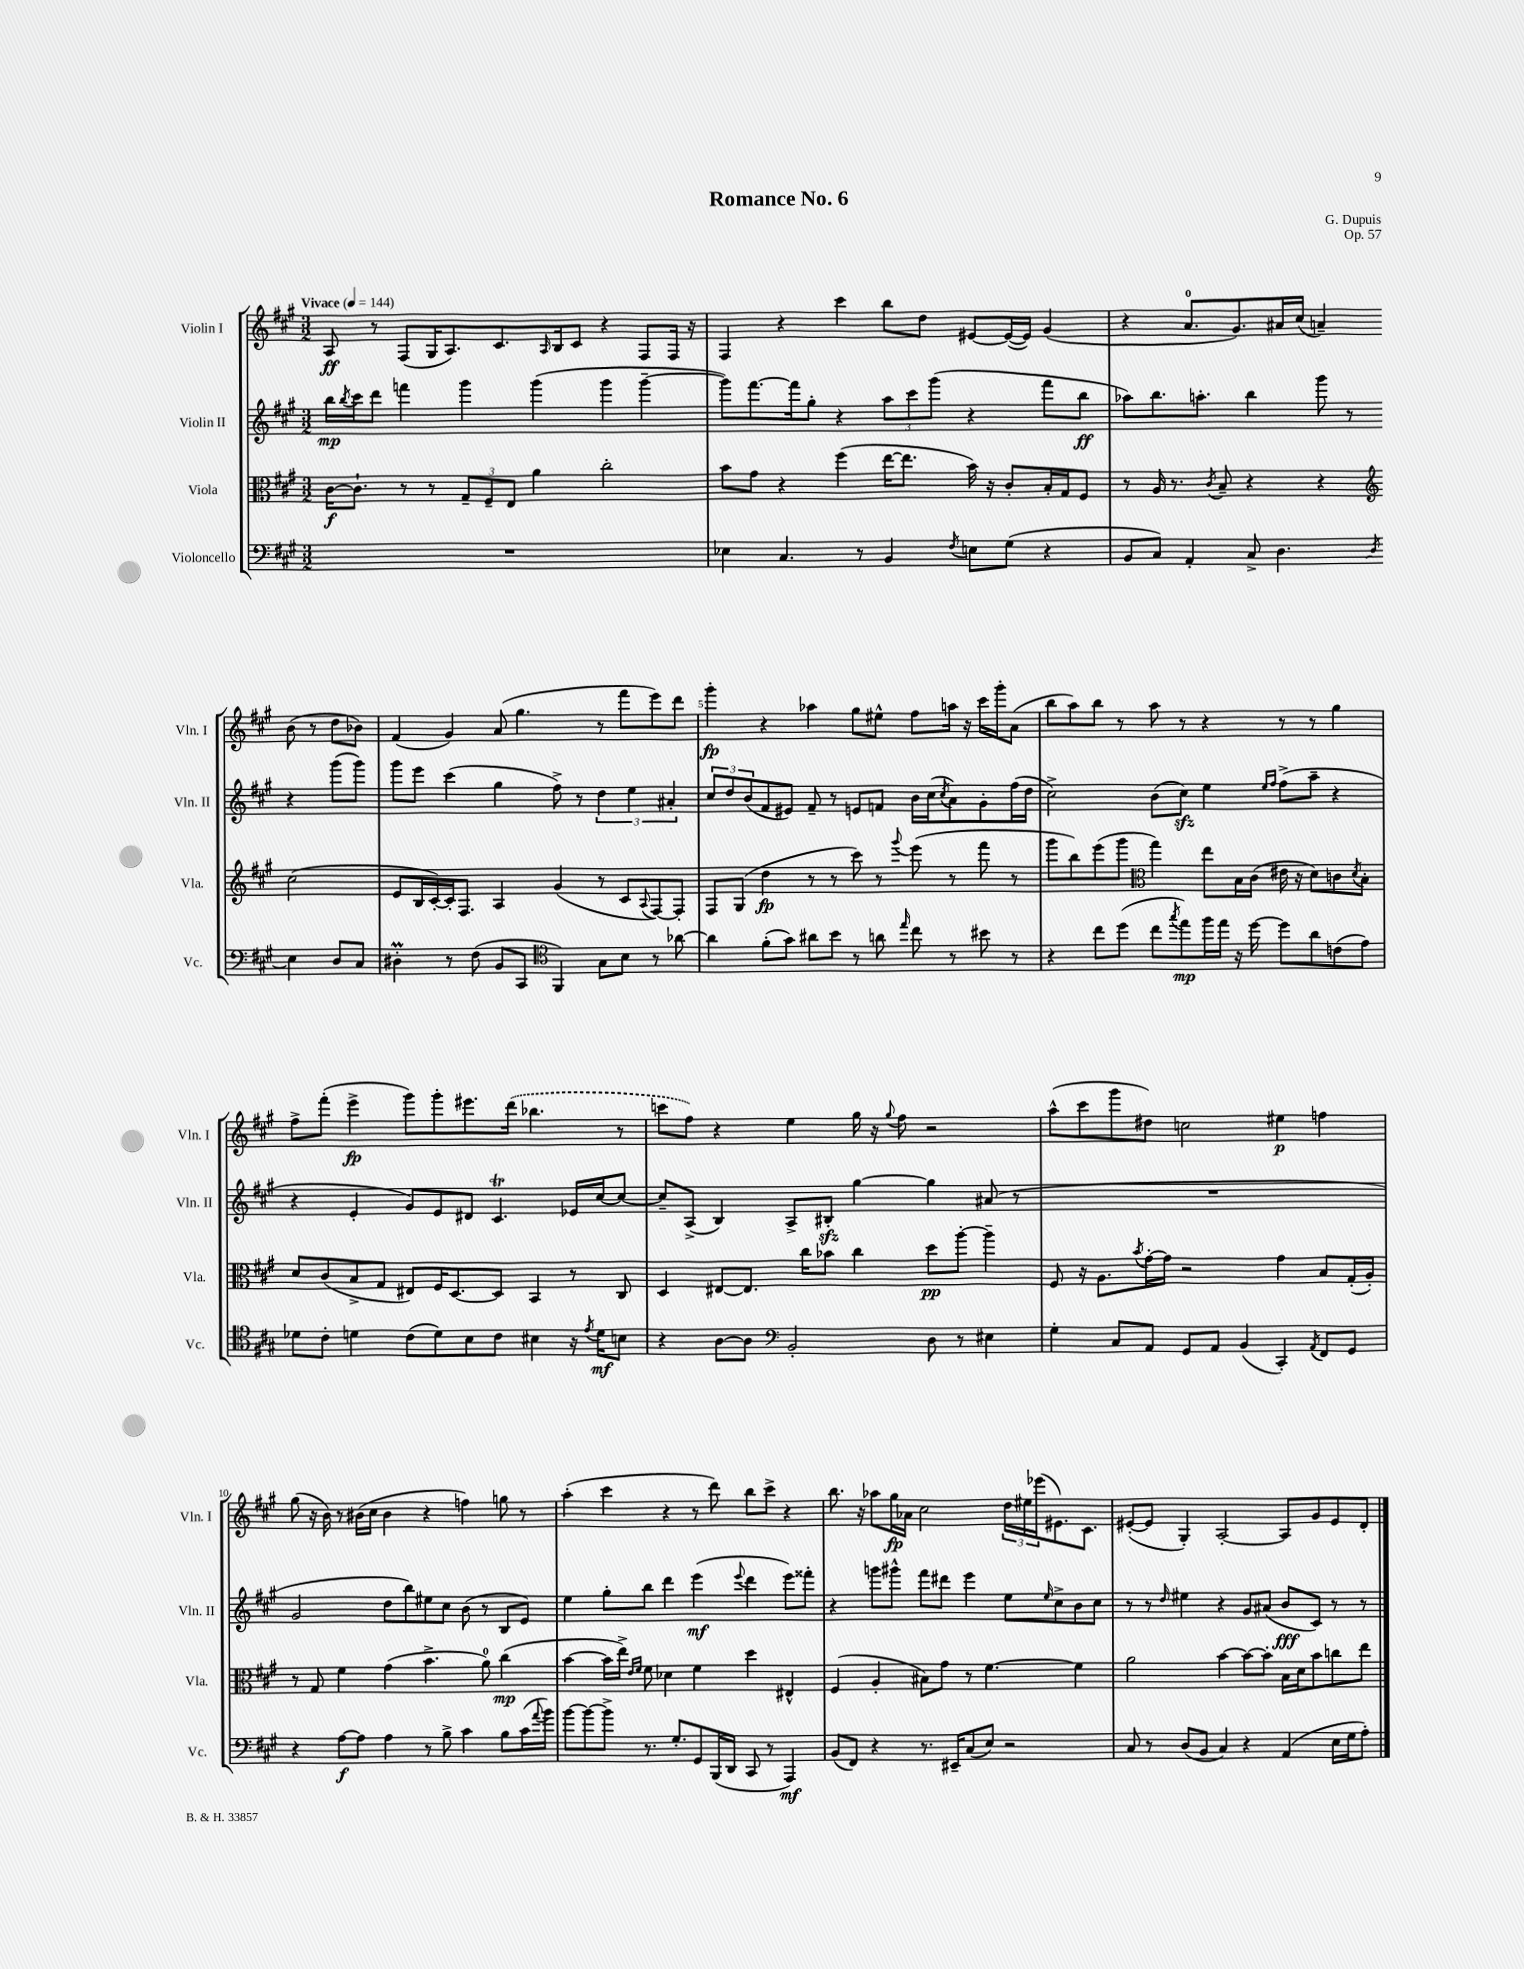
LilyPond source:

\header { title = "Romance No. 6" composer = "G. Dupuis" opus = "Op. 57" }
<<
\new StaffGroup <<
\new Staff = "s0" \with { instrumentName = "Violin I" shortInstrumentName = "Vln. I" } {
    \clef treble \key a \major \numericTimeSignature \time 3/2 \tempo "Vivace" 4 = 144
    a8\ff r8 fis8( gis16 a8.) cis'8. \grace { a16 } b16 cis'8 r4 fis8 fis16 r16 |
    fis4 r4 cis'''4 b''8 d''8 eis'8~ eis'16~( eis'16) gis'4( |
    r4 a'8.-0 gis'8.) ais'16 cis''16( a'4--) b'8( r8 d''8 bes'8) |
    fis'4( gis'4) a'8( gis''4. r8 fis'''8 e'''8) d'''8 |
    gis'''4-.\fp r4 aes''4 gis''8 eis''8-^ fis''8 a''16 r16 cis'''16 gis'''16-. a'8( |
    b''8 a''8) b''8 r8 a''8 r8 r4 r8 r8 gis''4 |
    fis''8-> fis'''8-.( e'''4->\fp gis'''8) gis'''8-. eis'''8. \once \slurDashed d'''16( bes''4. r8 |
    c'''8 fis''8) r4 e''4 gis''16 r16 \appoggiatura { gis''8 } fis''8 r2 |
    a''8-^( cis'''8 gis'''8 dis''8) c''2 eis''4\p f''4 |
    gis''8( r16 b'16) r8 bis'16( cis''16 bis'4 r4 f''4) g''8 r8 |
    a''4-.( cis'''4 r4 r8 d'''8) b''8 cis'''8-> r4 |
    b''8. r16 aes''8 gis''16\fp aes'16 cis''2 \tuplet 3/2 { d''16 eis''16 ees'''16( } eis'8.) cis'8. |
    eis'8~-.( eis'8 gis4-.) a2~-. a8 gis'8 eis'8 d'8-. \bar "|." |
}
\new Staff = "s1" \with { instrumentName = "Violin II" shortInstrumentName = "Vln. II" } {
    \clef treble \key a \major \numericTimeSignature \time 3/2
    b''16\mp \acciaccatura { b''8 } cis'''16 d'''8 f'''4 gis'''4 gis'''4( gis'''4 gis'''4~-- |
    gis'''8) fis'''8.~ fis'''16 gis''8-. r4 \tuplet 3/2 { a''8 cis'''8 gis'''8( } r4 fis'''8 b''8\ff |
    aes''8) b''8. a''8.-. b''4 gis'''8 r8 r4 gis'''8( gis'''8) |
    gis'''8 e'''8 cis'''4( gis''4 fis''8->) r8 \tuplet 3/2 { d''4 e''4 ais'4-. } |
    \tuplet 3/2 { cis''8 d''8 b'8( } fis'8 eis'8) fis'8-- r8 e'8 f'8 b'16 cis''16( \acciaccatura { cis''8 } a'8) gis'8-. fis''16( d''16 |
    cis''2->) b'8( cis''8\sfz) e''4 \grace { e''16 fis''16 } fis''8->( a''8-- r4 |
    r4 e'4-. gis'8) e'8 dis'8 cis'4.\trill ees'16 cis''16~ cis''8~ |
    cis''8-- a8->( b4) a8-> bis8-.\sfz gis''4~ gis''4 ais'8( r8 |
    R1. |
    gis'2 d''8 b''8) eis''8 cis''8 b'8( r8 b8 e'8) |
    e''4 gis''8-. b''8 d'''4 e'''4\mf( \appoggiatura { e'''8 } d'''4 e'''8) fisis'''8-. |
    r4 g'''8 gis'''8-^ fis'''8 dis'''8 e'''4 e''8 \grace { e''16 } cis''8-> b'8 cis''8 |
    r8 r8 \grace { d''16 } eis''4 r4 gis'8 ais'8( b'8\fff cis'8) r8 r8 \bar "|." |
}
\new Staff = "s2" \with { instrumentName = "Viola" shortInstrumentName = "Vla." } {
    \clef alto \key a \major \numericTimeSignature \time 3/2
    cis'16~\f cis'8.-! r8 r8 \tuplet 3/2 { gis8-- fis8-- e8 } a'4 cis''2-. |
    b'8 gis'8 r4 fis''4( e''16~ e''8. b'16) r16 cis'8-. b16-. gis16 fis8 |
    r8 a16 r8. \acciaccatura { cis'8 } b8-- r4 r4 \clef treble cis''2( |
    e'8 b16 cis'16~-.) cis'16-. fis8. a4 gis'4( r8 cis'8 \appoggiatura { a8 } fis8~) fis8-. |
    fis8 gis8( d''4\fp r8 r8 cis'''8) r8 \appoggiatura { gis'''8 } e'''8( r8 fis'''8 r8 |
    gis'''8 b''8) e'''8( gis'''8 \clef alto gis''4) e''8 b16 cis'16( eis'16 r16 d'8) c'8 \acciaccatura { d'8 } b8-. |
    d'8 cis'8( b8-> gis8 eis8) fis16 d8.~ d8 b,4 r8 cis8 |
    d4 eis8~ eis8. cis''16 bes'8 cis''4 d''8\pp a''8~-. a''4-- |
    fis8 r16 a8. \acciaccatura { b'8 } gis'16~-. gis'16 r2 gis'4 b8 gis16-.( a16-.) |
    r8 gis8 fis'4 gis'4( b'4.-> a'8-0) cis''4\mp( |
    b'4~ b'16 e''16->) \grace { e'16 fis'16 } fis'8 des'4 fis'4 d''4 eis4-^ |
    fis4( a4-. bis8) gis'8 r8 fis'4.~ fis'4 |
    a'2 b'4~ b'8~ b'8-. b16 d'16 b'8 c''8 e''8 \bar "|." |
}
\new Staff = "s3" \with { instrumentName = "Violoncello" shortInstrumentName = "Vc." } {
    \clef bass \key a \major \numericTimeSignature \time 3/2
    R1. |
    ees4 cis4. r8 b,4 \acciaccatura { fis8 } e8 gis8( r4 |
    b,8 cis8) a,4-. cis8-> d4. \acciaccatura { d8 } e4 d8 cis8 |
    dis4-.\prall r8 fis8( b,8 cis,8 \clef tenor fis,4) gis8 b8 r8 aes'8~ |
    aes'4 fis'8-.( gis'8) ais'8 b'8 r8 a'8 \grace { e''16 } cis''8 r8 bis'8 r8 |
    r4 cis''8 d''8( cis''8 \acciaccatura { gis''8 } e''8\mp) fis''16 e''16 r16 d''16~ d''8 a'8 c'8( e'8) |
    des'8 cis'8-. d'4 cis'8( d'8) b8 cis'8 bis4 r16 \acciaccatura { e'8 } d'16\mf b8 |
    r4 a8~ a8 \clef bass b,2-. d8 r8 eis4 |
    gis4-. cis8 a,8 gis,8 a,8 b,4( cis,4-.) \acciaccatura { a,8 } fis,8 gis,8 |
    r4 a8~\f a8 a4 r8 b8-> cis'4 b8 cis'16( \appoggiatura { a'8 } b'16) |
    b'8~ b'8~ b'8-> r8. gis8.-. gis,8 b,,16( d,16 cis,8 r8 a,,4\mf) |
    b,8( fis,8) r4 r8. eis,16-- cis8( e8) r2 |
    cis8 r8 d8( b,8 cis4) r4 a,4( e16 gis16 a8-.) \bar "|." |
}
>>
>>
\layout { \context { \Score \override BarNumber.break-visibility = ##(#f #t #t) barNumberVisibility = #(every-nth-bar-number-visible 5) } }
